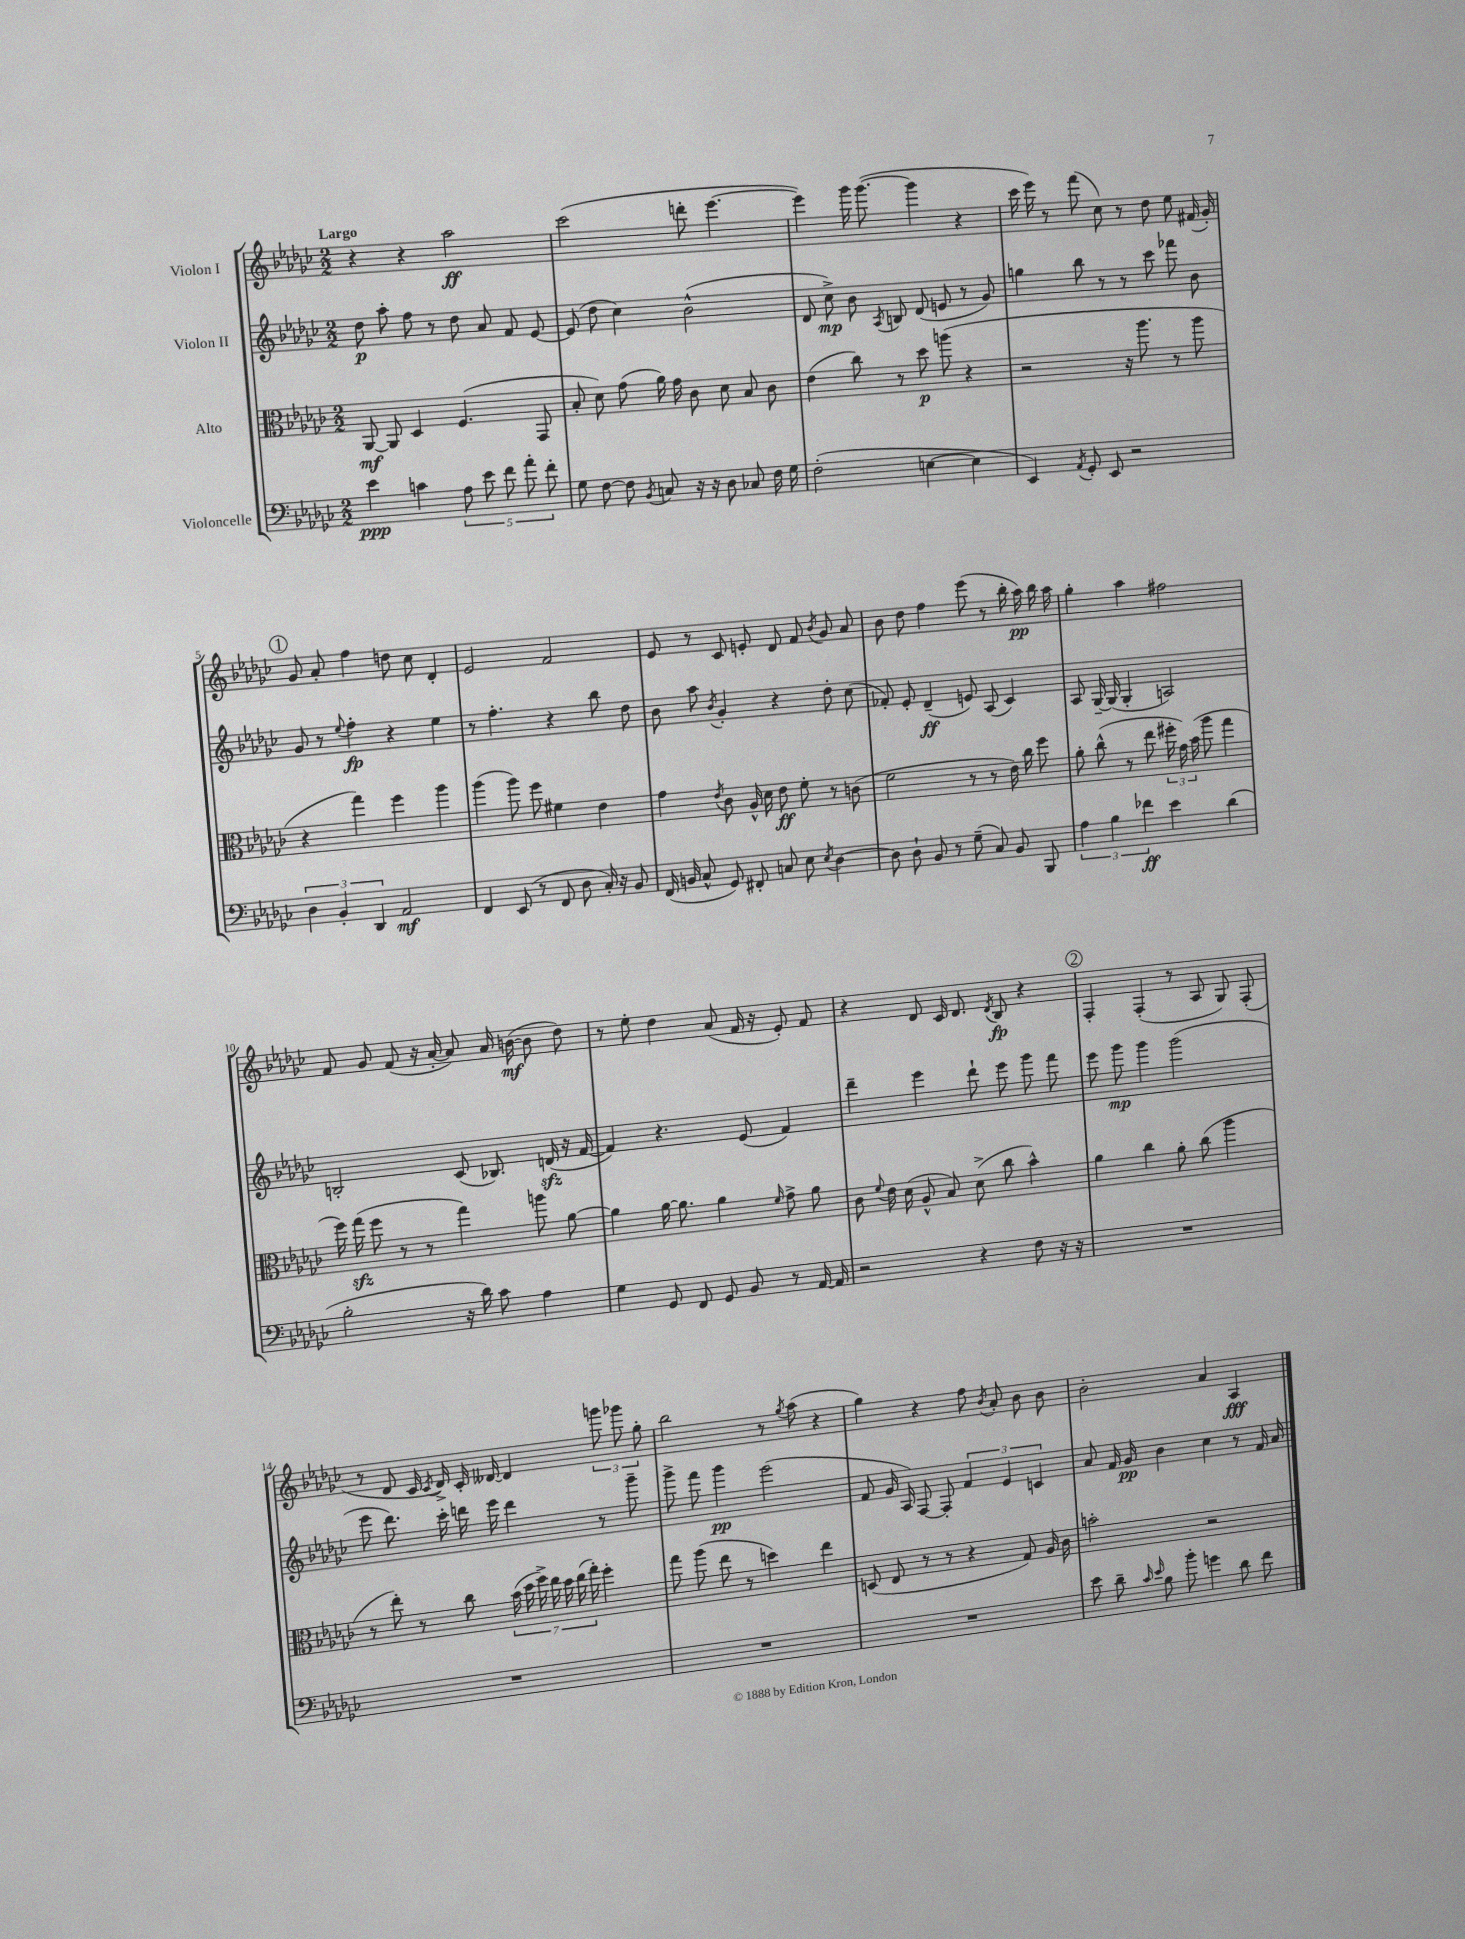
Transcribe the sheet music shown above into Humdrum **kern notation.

**kern	**kern	**kern	**kern
*staff4	*staff3	*staff2	*staff1
*clefF4	*clefC3	*clefG2	*clefG2
*k[b-e-a-d-g-c-]	*k[b-e-a-d-g-c-]	*k[b-e-a-d-g-c-]	*k[b-e-a-d-g-c-]
*M2/2	*M2/2	*M2/2	*M2/2
4e-	[8AA-	8dd-	4r
.	8AA-]	8aa-'	.
4c	4D-	8ff	4r
.	.	8r	.
10A-	(4.F	8dd-	2aa-
10e-	.	.	.
.	.	8a-	.
10f	.	.	.
.	.	8f	.
10a-'	.	.	.
.	8GG-	[8e-	.
10f'	.	.	.
=	=	=	=
8G-	8B-'	(8e-]	(2ccc-
[8F	8d-)	8dd-	.
8F]	(8g-	4cc-)	.
8qBB-	.	.	.
8C	16a-)	.	.
.	16g-	.	.
16r	8c-	(2b-^^	8ddd'
16r	.	.	.
8D-	8d-	.	[4.eee-
8C-	8B-	.	.
16F	8c-	.	.
16G-	.	.	.
=	=	=	=
(2F'	(4e-	8d-	4eee-])
.	.	8cc-^)	.
.	8cc-)	8b-	16ggg-
.	.	.	([8.ggg-
.	.	8qA-	.
.	8r	8B	.
[4E	8dd-	(8d-	4ggg-]
.	(8aa	8e	.
4E]	4r	8r	4r
.	.	8g-)	.
=	=	=	=
4EE-)	2r	4gg	16ccc-
.	.	.	16eee-)
.	.	.	8r
8qAA-	.	.	.
8GG-'	.	8bb-	(8fff
8EE-	.	8r	8cc-)
2r	16r	8r	8r
.	8.aa-	.	.
.	.	8ccc-	8dd-
.	8r	8fff-	8ee-
.	8aa-	8b-	(16f#
.	.	.	16g-')
=	=	=	=
6D-	4r	8g-	8g-
.	.	8r	8a-'
6BB-'	.	.	.
.	.	8qqee-	.
.	4gg-)	4ff'	4ff
6DD-	.	.	.
2AA-	4ff	4r	8dd
.	.	.	8cc-
.	4aa-	4ee-	4d-'
=	=	=	=
4FF	(4aa-	8r	2e-
.	.	4.ff'	.
(8EE-	8aa-)	.	.
8r	8ff	.	.
8FF	4f#	4r	2f
8D-	.	.	.
16C-')	4e-	8bb-	.
16r	.	.	.
8BB-	.	8dd-	.
=	=	=	=
(16FF	4g-	8b-	8e-
16BB	.	.	.
8C-^^	.	8aa-	8r
.	8qe-	8qb-	.
8GG-)	8c-	4g-'	8c-
8FF#'	16A-^^	.	8e'
.	16d-	.	.
8C	8e-	4r	8d-
8E-	8f'	.	8f
8qE-	.	.	8qb-
[4D-	8r	8dd-'	8g-
.	(8c	(8cc-	8a-
=	=	=	=
8D-]	2f	8f-')	8b-
8D-`	.	8e-'	8dd-
8BB-	.	(4d-~	4ff
8r	.	.	.
(8G-~	8r	8e)	(8eee-
8C-)	8r	(8A-	8r
8BB-	16e-)	4c-)	16bb-'
.	16cc-	.	16aa-)
8BBB-	8ff	.	16bb-
.	.	.	16aa-
=	=	=	=
6A-	8a-'	8A-	4gg-'
.	(8cc-^^	[16G-~	.
6B-	.	.	.
.	.	(16G-]	.
.	8r	4G-'	4aa-
6f-	.	.	.
.	8ee-	.	.
4e-	24ff#'	2A)	2ff#
.	24g-)	.	.
.	(24b-	.	.
.	8aa-	.	.
(4d-	4gg-	.	.
=	=	=	=
2B-'	16ff)	2B'	8f
.	(16gg-	.	.
.	8ff	.	8g-
.	8r	.	(8f
.	8r	.	16r
.	.	.	[16a-'
16r	4gg-)	(8c-	8a-])
16d-)	.	.	.
8c-	.	8.B-)	16a-
.	.	.	([16b
4A-	8aa	.	8b]
.	.	(16d	.
.	[8a-	16r	8dd-)
.	.	[16f	.
=	=	=	=
4G-	4a-]	4f])	8r
.	.	.	8ee-'
8GG-	[16a-	4.r	4dd-
.	8.a-]	.	.
8FF	.	.	.
8GG-	4a-	.	(8a-
8BB-	.	(8e-	16f
.	.	.	16r
.	16qqf	.	.
8r	8g-^	4f)	8e-')
[16AA-	8a-	.	8f
16AA-]	.	.	.
=	=	=	=
2r	8c-	4ddd-~	4r
.	8qqf	.	.
.	16e-	.	.
.	(16d-	.	.
.	8A-^^	4eee-	8d-
.	8B-)	.	16c-
.	.	.	8.d-
4r	(8d-^	8ddd-`	.
.	.	.	8qd-
.	8cc-	8eee-	8B-
8F	4b-^^)	8ggg-	4r
16r	.	8fff	.
16r	.	.	.
=	=	=	=
1r	4a-	8eee-	4F'
.	.	8ggg-	.
.	4cc-	4ggg-	(4F'
.	8a-'	(2ggg-	8r
.	(8cc-	.	8A-
.	4aa-	.	8G-)
.	.	.	(8F'
=	=	=	=
1r	8r	8eee-	8r
.	8ee-')	8.ddd-)	8d-
.	8r	.	16c-
.	.	.	8qc-
.	.	16ccc-'	16d-^)
.	8cc-	16ddd	16c-'
.	.	16eee-	[16d--
.	(28b-	4ddd	4d--]
.	28dd-	.	.
.	28ff^)	.	.
.	28ee-	.	.
.	28dd-	.	.
.	(28ee-	.	.
.	28gg-')	.	.
.	4ff'	8r	12ggg
.	.	.	12ggg-
.	.	8ggg-~	.
.	.	.	12gg-'
=	=	=	=
1r	8gg-	8ggg-^	2bb-
.	(8aa-	8fff	.
.	8ee-	4ggg-	.
.	8r	.	.
.	4dd)	(2eee-	8r
.	.	.	8qgg-
.	.	.	(8aa-
.	4ee-	.	4r
=	=	=	=
1r	(8D	8f	4gg-)
.	8E-	16g-	.
.	.	16A-)	.
.	8r	[8F	4r
.	8r	8F']	.
.	4r	6f	8ff
.	.	.	8qb-
.	.	.	8a-'
.	.	6e-	.
.	8G-)	.	8b-
.	.	6c	.
.	16A-	.	8b-
.	16c-	.	.
=	=	=	=
8e-	2b'	8a-	2b-'
8d-~	.	16f	.
.	.	16g-	.
16qqc-	.	.	.
16qqe-	.	.	.
8B-	.	4b-	.
8b-'	.	.	.
4g	2r	4cc-	4a-
8d-	.	8r	4A-
8f	.	16f	.
.	.	16a-	.
==	==	==	==
*-	*-	*-	*-
